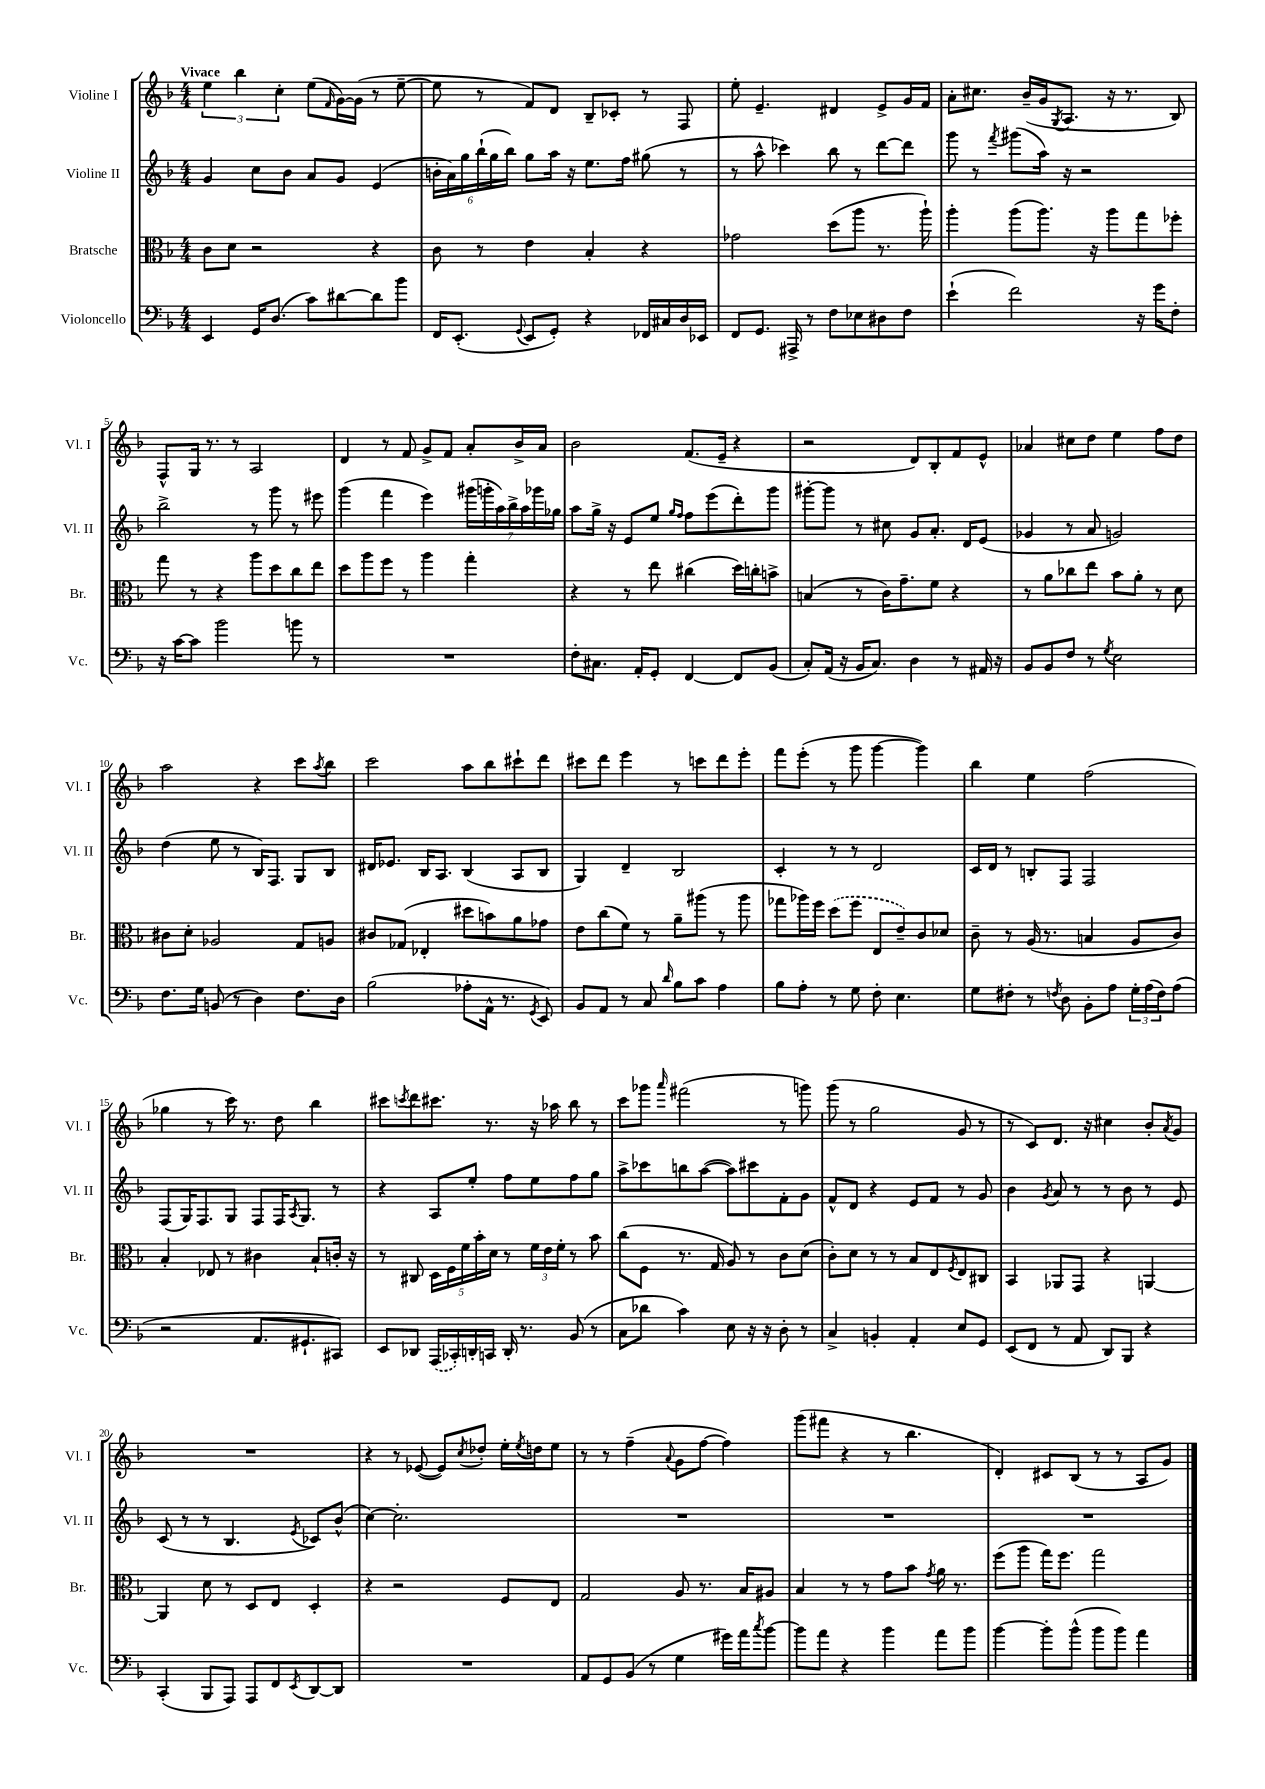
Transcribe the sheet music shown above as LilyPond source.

<<
\new StaffGroup <<
\new Staff = "s0" \with { instrumentName = "Violine I" shortInstrumentName = "Vl. I" } {
    \clef treble \key f \major \numericTimeSignature \time 4/4 \tempo "Vivace"
    \tuplet 3/2 { e''4 bes''4 c''4-. } e''8( \grace { f'16 } g'16~) g'16( r8 e''8~-- |
    e''8 r8 f'8) d'8 bes8-- ces'8-. r8 f8 |
    e''8-. e'4.-- dis'4 e'8-> g'16 f'16 |
    a'8-. cis''8. bes'16--( g'16 \acciaccatura { g8 } a8. r16 r8. bes8) |
    f8-^ g16 r8. r8 a2 |
    d'4 r8 f'8 g'8-> f'8 a'8-. bes'16-> a'16 |
    bes'2 f'8.( e'16-- r4 |
    r2 d'8) bes8-. f'8 e'8-^ |
    aes'4 cis''8 d''8 e''4 f''8 d''8 |
    a''2 r4 c'''8 \acciaccatura { a''8 } bes''8 |
    c'''2 a''8 bes''8 cis'''8-! d'''8 |
    cis'''8 d'''8 e'''4 r8 c'''8 d'''8 e'''8-. |
    f'''8 e'''8-.( r8 g'''8 g'''4~ g'''4) |
    bes''4 e''4 f''2( |
    ges''4 r8 c'''16) r8. d''8 bes''4 |
    cis'''8 \acciaccatura { c'''8 } d'''8 cis'''8. r8. r16 aes''16 bes''8 r8 |
    c'''8 ges'''8 \grace { a'''16 } fis'''2( r8 g'''8) |
    g'''8( r8 g''2 g'8 r8 |
    r8 c'8) d'8. r16 cis''4 bes'8-. \acciaccatura { a'8 } g'8 |
    R1 |
    r4 r8 ees'8~( ees'8) \acciaccatura { c''8 } des''8-. e''16-. \acciaccatura { e''8 } d''16 e''8 |
    r8 r8 f''4--( \appoggiatura { a'8 } g'8 f''8~ f''4) |
    g'''8( fis'''8 r4 r8 bes''4. |
    d'4-.) cis'8 bes8( r8 r8 a8 g'8) \bar "|." |
}
\new Staff = "s1" \with { instrumentName = "Violine II" shortInstrumentName = "Vl. II" } {
    \clef treble \key f \major \numericTimeSignature \time 4/4
    g'4 c''8 bes'8 a'8 g'8 e'4( |
    \tuplet 6/4 { b'16-. a'16) g''16 bes''16-!( g''16 bes''16) } g''8 a''16 r16 e''8. f''16 gis''8( r8 |
    r8 a''8-^ ces'''4) bes''8 r8 d'''8~ d'''8 |
    g'''8 r8 \acciaccatura { f'''8 } gis'''8( a''16) r16 r2 |
    bes''2-> r8 g'''8 r8 eis'''8 |
    g'''4( f'''4 e'''4) \tuplet 7/4 { gis'''16( g'''16-. a''16) bes''16-> a''16 ges'''16 ges''16 } |
    a''8 g''16-> r16 e'8 e''8 \grace { g''16 f''16 } f''8 e'''8( d'''8-.) g'''8 |
    gis'''8~-. gis'''8 r8 cis''8 g'8 a'8.-. d'16 e'8( |
    ges'4 r8 a'8 g'2) |
    d''4( e''8 r8 bes16) f8. g8 bes8 |
    dis'16 ees'8. bes16 a8. bes4( a8 bes8 |
    g4) d'4-- bes2 |
    c'4-. r8 r8 d'2 |
    c'16 d'16 r8 b8-. f8 f2 |
    f8( g16) f8. g8 f8 f16 \acciaccatura { a8 } g8. r8 |
    r4 a8 e''8-. f''8 e''8 f''8 g''8 |
    a''8-> ces'''8 b''8 a''8~( a''8) cis'''8 f'8-. g'8 |
    f'8-^ d'8 r4 e'8 f'8 r8 g'8 |
    bes'4 \acciaccatura { g'8 } a'8 r8 r8 bes'8 r8 e'8 |
    c'8( r8 r8 bes4. \acciaccatura { e'8 } ces'8) bes'8-^( |
    c''4~) c''2.-. |
    R1 |
    R1 |
    R1 \bar "|." |
}
\new Staff = "s2" \with { instrumentName = "Bratsche" shortInstrumentName = "Br." } {
    \clef alto \key f \major \numericTimeSignature \time 4/4
    c'8 d'8 r2 r4 |
    c'8 r8 e'4 bes4-. r4 |
    ges'2 d''8( a''8 r8. a''16-!) |
    a''4-. a''8( a''8.) r16 a''8 g''8 fes''8-. |
    g''8 r8 r4 a''8 d''8 c''8 e''8 |
    d''8 a''8 f''8 r8 a''4 g''4-. |
    r4 r8 e''8 cis''4( d''16) c''16-. b'8-> |
    b4( r8 c'16) g'8.-- f'8 r4 |
    r8 a'8 ces''8 e''8 bes'8 a'8-. r8 d'8 |
    cis'8 d'8-. aes2 g8 a8 |
    cis'8 ges8( ees4-. dis''8 b'8) a'8 ges'8 |
    e'8 c''8( f'8) r8 a'8-- ais''8( r8 ais''8 |
    ges''8 aes''16) f''16 \once \slurDashed d''8( f''8 e8 e'8--) c'8 des'8 |
    c'8-- r8 a16( r8. b4 a8 c'8) |
    bes4-. ees8 r8 cis'4 bes8-! c'16-. r16 |
    r8 cis8 \tuplet 5/4 { d16 f16 f'16 bes'16-. d'16 } r8 \tuplet 3/2 { f'16 e'16 f'16-. } r8 bes'8 |
    c''8( f8 r8. g16 a8) r8 c'8 d'8( |
    c'8-.) d'8 r8 r8 bes8 e8 \acciaccatura { f8 } e8 cis8 |
    bes,4 aes,8 g,8 r4 a,4~ |
    a,4 d'8 r8 d8 e8 d4-. |
    r4 r2 f8 e8 |
    g2 a8 r8. bes16 ais8 |
    bes4 r8 r8 g'8 bes'8 \acciaccatura { g'8 } a'16 r8. |
    f''8( a''8 g''16) f''8. g''2 \bar "|." |
}
\new Staff = "s3" \with { instrumentName = "Violoncello" shortInstrumentName = "Vc." } {
    \clef bass \key f \major \numericTimeSignature \time 4/4
    e,4 g,16 d8.( c'8) dis'8~ dis'8 bes'8 |
    f,16 e,8.-.( \appoggiatura { g,8 } e,8 g,8-.) r4 fes,16 cis16 d16 ees,16 |
    f,8 g,8. ais,,16-> r8 f8 ees8 dis8 f8 |
    e'4-!( f'2) r16 g'16 f8-. |
    r16 c'16~ c'8 bes'2 b'8 r8 |
    R1 |
    f8-. cis8. a,16-. g,8-. f,4~ f,8 bes,8( |
    c8-.) a,16( r16 bes,16 c8.) d4 r8 ais,16 r16 |
    bes,8 bes,8 f8 r8 \acciaccatura { g8 } e2 |
    f8. g16 b,8( r8 d4) f8. d16 |
    bes2( aes8-. a,16-^ r8. \acciaccatura { g,8 } e,8) |
    bes,8 a,8 r8 c8 \grace { d'16 } bes8 c'8 a4 |
    bes8 a8-. r8 g8 f8-. e4. |
    g8 fis8-. r8 \acciaccatura { f8 } d8 bes,8-. a8 \tuplet 3/2 { g16-. a16( f16) } a8( |
    r2 a,8. gis,8.-! cis,8) |
    e,8 des,8 \once \slurDashed a,,16( ces,16-.) d,16-. c,16 d,16-. r8. bes,8( r8 |
    c8 des'8 c'4) e8 r16 r16 d8-. r8 |
    c4-> b,4-. a,4-. e8 g,8 |
    e,8( f,8 r8 a,8 d,8) bes,,8 r4 |
    c,4-.( bes,,8 a,,8) a,,8 f,8 \acciaccatura { e,8 } d,8~ d,8 |
    R1 |
    a,8 g,8 bes,8( r8 g4 gis'16) a'16 \acciaccatura { c''8 } bes'8~ |
    bes'8 a'8 r4 bes'4 a'8 bes'8 |
    bes'4~ bes'8-. bes'8-^( bes'8 bes'8) a'4 \bar "|." |
}
>>
>>
